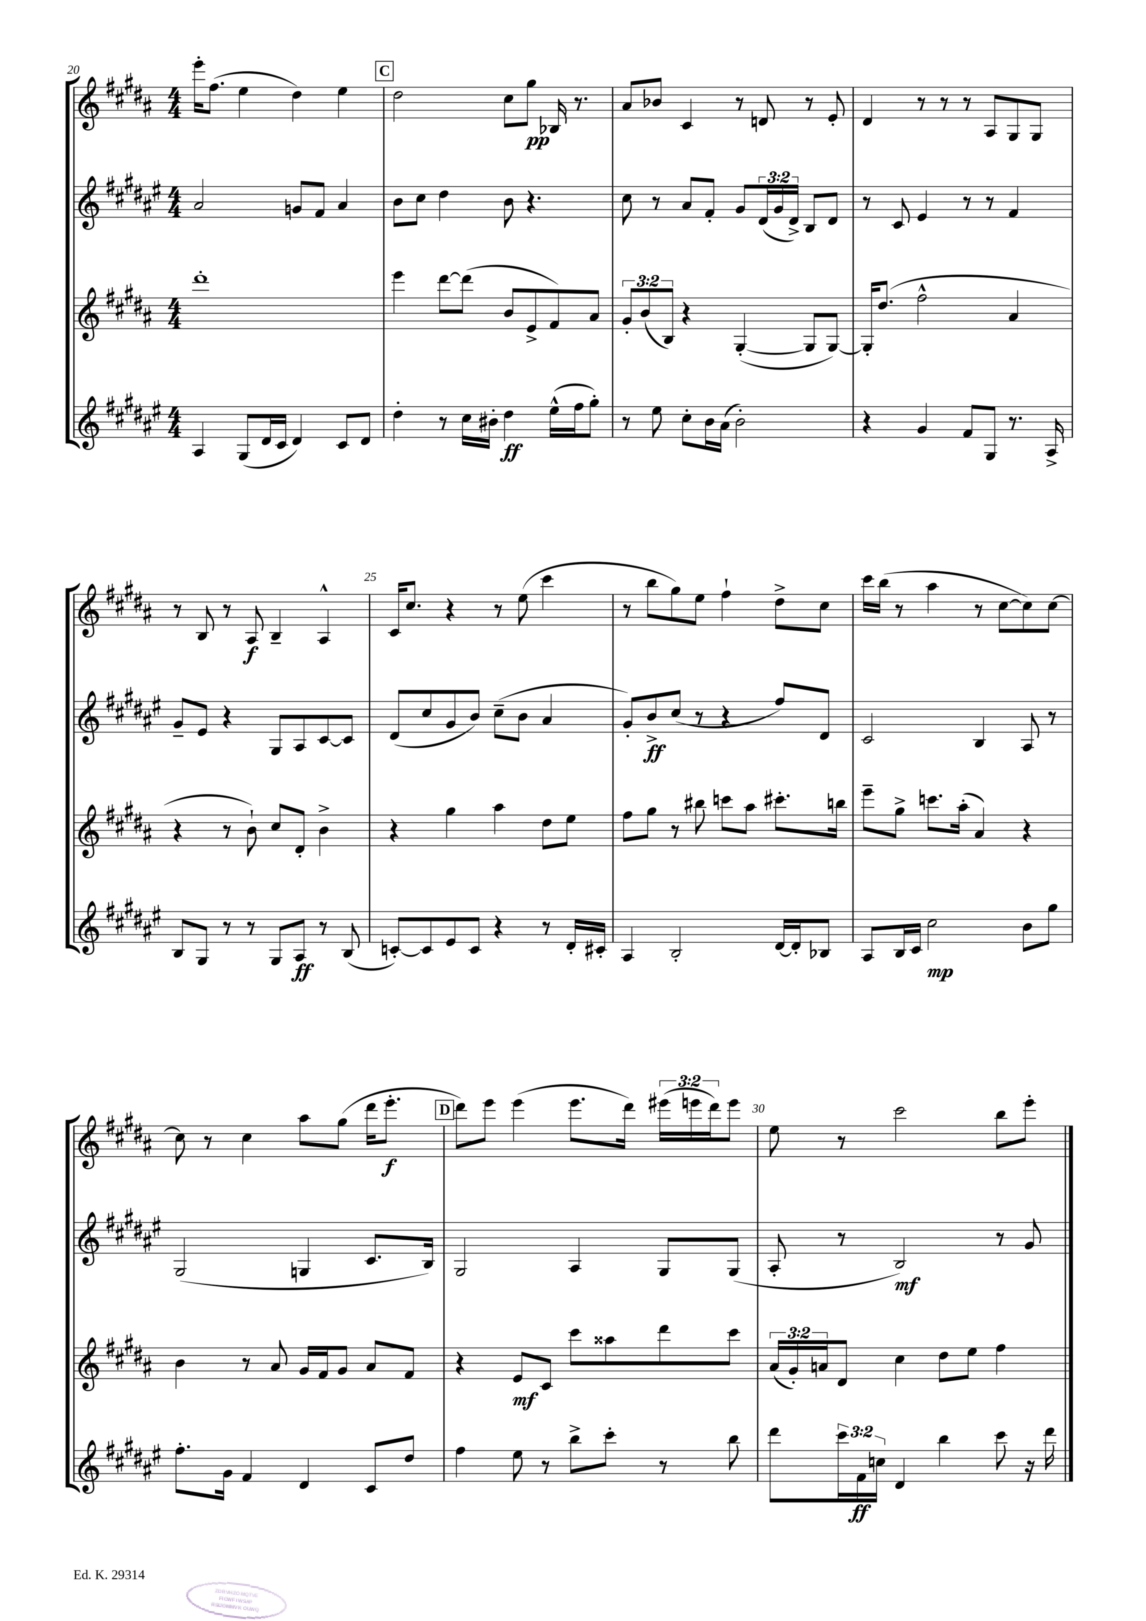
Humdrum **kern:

**kern	**kern	**kern	**kern
*staff4	*staff3	*staff2	*staff1
*clefG2	*clefG2	*clefG2	*clefG2
*k[f#c#g#d#a#e#]	*k[f#c#g#d#a#]	*k[f#c#g#d#a#e#]	*k[f#c#g#d#a#]
*M4/4	*M4/4	*M4/4	*M4/4
4A#	1ddd#'	2a#	16eee'
.	.	.	(8.ff#
(8G#	.	.	4ee
16d#	.	.	.
16c#	.	.	.
4d#)	.	8g	4dd#)
.	.	8f#	.
8c#	.	4a#	4ee
8d#	.	.	.
=	=	=	=
4dd#'	4eee	8b	2dd#
.	.	8cc#	.
8r	[8ddd#	4dd#	.
16cc#	(8ddd#]	.	.
16b#'	.	.	.
4dd#	8b	8b	8cc#
.	8e^	4.r	8gg#
(16ee#^^	8f#)	.	16B-
16ff#	.	.	8.r
8gg#')	8a#	.	.
=	=	=	=
8r	12g#'	8cc#	8a#
.	(12b	.	.
8ee#	.	8r	8b-
.	12B)	.	.
8cc#'	4r	8a#	4c#
16b	.	8f#'	.
(16a#	.	.	.
2b')	([4G#'	8g#	8r
.	.	(24d#	8d
.	.	24g#	.
.	.	24d#^)	.
.	8G#]	8B	8r
.	[8G#)	8d#	8e'
=	=	=	=
4r	16G#']	8r	4d#
.	(8.dd#	.	.
.	.	8c#	.
4g#	2ff#^^	4e#	8r
.	.	.	8r
8f#	.	8r	8r
8G#	.	8r	8A#
8.r	4a#	4f#	8G#
.	.	.	8G#
16A#^	.	.	.
=	=	=	=
8B	4r	8g#~	8r
8G#	.	8e#	8B
8r	8r	4r	8r
8r	8b`)	.	8A#
8G#	8cc#	8G#	4B~
8A#	8d#'	8A#	.
8r	4b^	[8c#	4A#^^
(8B	.	8c#]	.
=	=	=	=
[8c')	4r	(8d#	16c#
.	.	.	8.cc#
8c]	.	8cc#	.
8e#	4gg#	8g#	4r
8c	.	8b)	.
4r	4aa#	(8cc#~	8r
.	.	8b	(8ee
8r	8dd#	4a#	4ccc#
16d#'	8ee	.	.
16c#'	.	.	.
=	=	=	=
4A#	8ff#	8g#')	8r
.	8gg#	8b^	8bb
2B'	8r	(8cc#	8gg#)
.	8bb#	8r	8ee
.	8ccc	4r	4ff#`
.	8aa#	.	.
[16d#	8.ccc#'	8ff#)	8dd#^
16d#']	.	.	.
8B-	.	8d#	8cc#
.	16bb	.	.
=	=	=	=
8A#	8eee~	2c#	16ccc#
.	.	.	(16bb
16B	8gg#^	.	8r
16c#	.	.	.
2cc#	8.ccc	.	4aa#
.	(16aa#'	.	.
.	4a#)	4B	8r
.	.	.	[8cc#
8b	4r	8A#	8cc#])
8gg#	.	8r	[8cc#
=	=	=	=
8.ff#'	4b	(2G#	8cc#]
.	.	.	8r
16g#	.	.	.
4f#	8r	.	4cc#
.	8a#	.	.
4d#	16g#	4G	8aa#
.	16f#	.	.
.	8g#	.	(8gg#
8c#	8a#	8.c#	16ddd#
.	.	.	8.eee'
8dd#	8f#	.	.
.	.	16B)	.
=	=	=	=
4ff#	4r	2G#	8ddd#)
.	.	.	8eee
8ee#	8e	.	(4eee
8r	8c#	.	.
8bb^	8ccc#	4A#	8.eee
8ccc#'	8aa##	.	.
.	.	.	16ddd#)
8r	8ddd#	8G#	(24eee#
.	.	.	24eee
.	.	.	24ddd#)
8bb	8ccc#	(8G#	8eee
=	=	=	=
8ddd#	(24a#	8A#'	8ee
.	24g#')	.	.
.	24a	.	.
24ccc#	8d#	8r	8r
24f#	.	.	.
24cc	.	.	.
4d#	4cc#	2B)	2ccc#
4bb	8dd#	.	.
.	8ee	.	.
8ccc#	4ff#	8r	8bb
16r	.	8g#	8eee'
16ddd#	.	.	.
==	==	==	==
*-	*-	*-	*-
